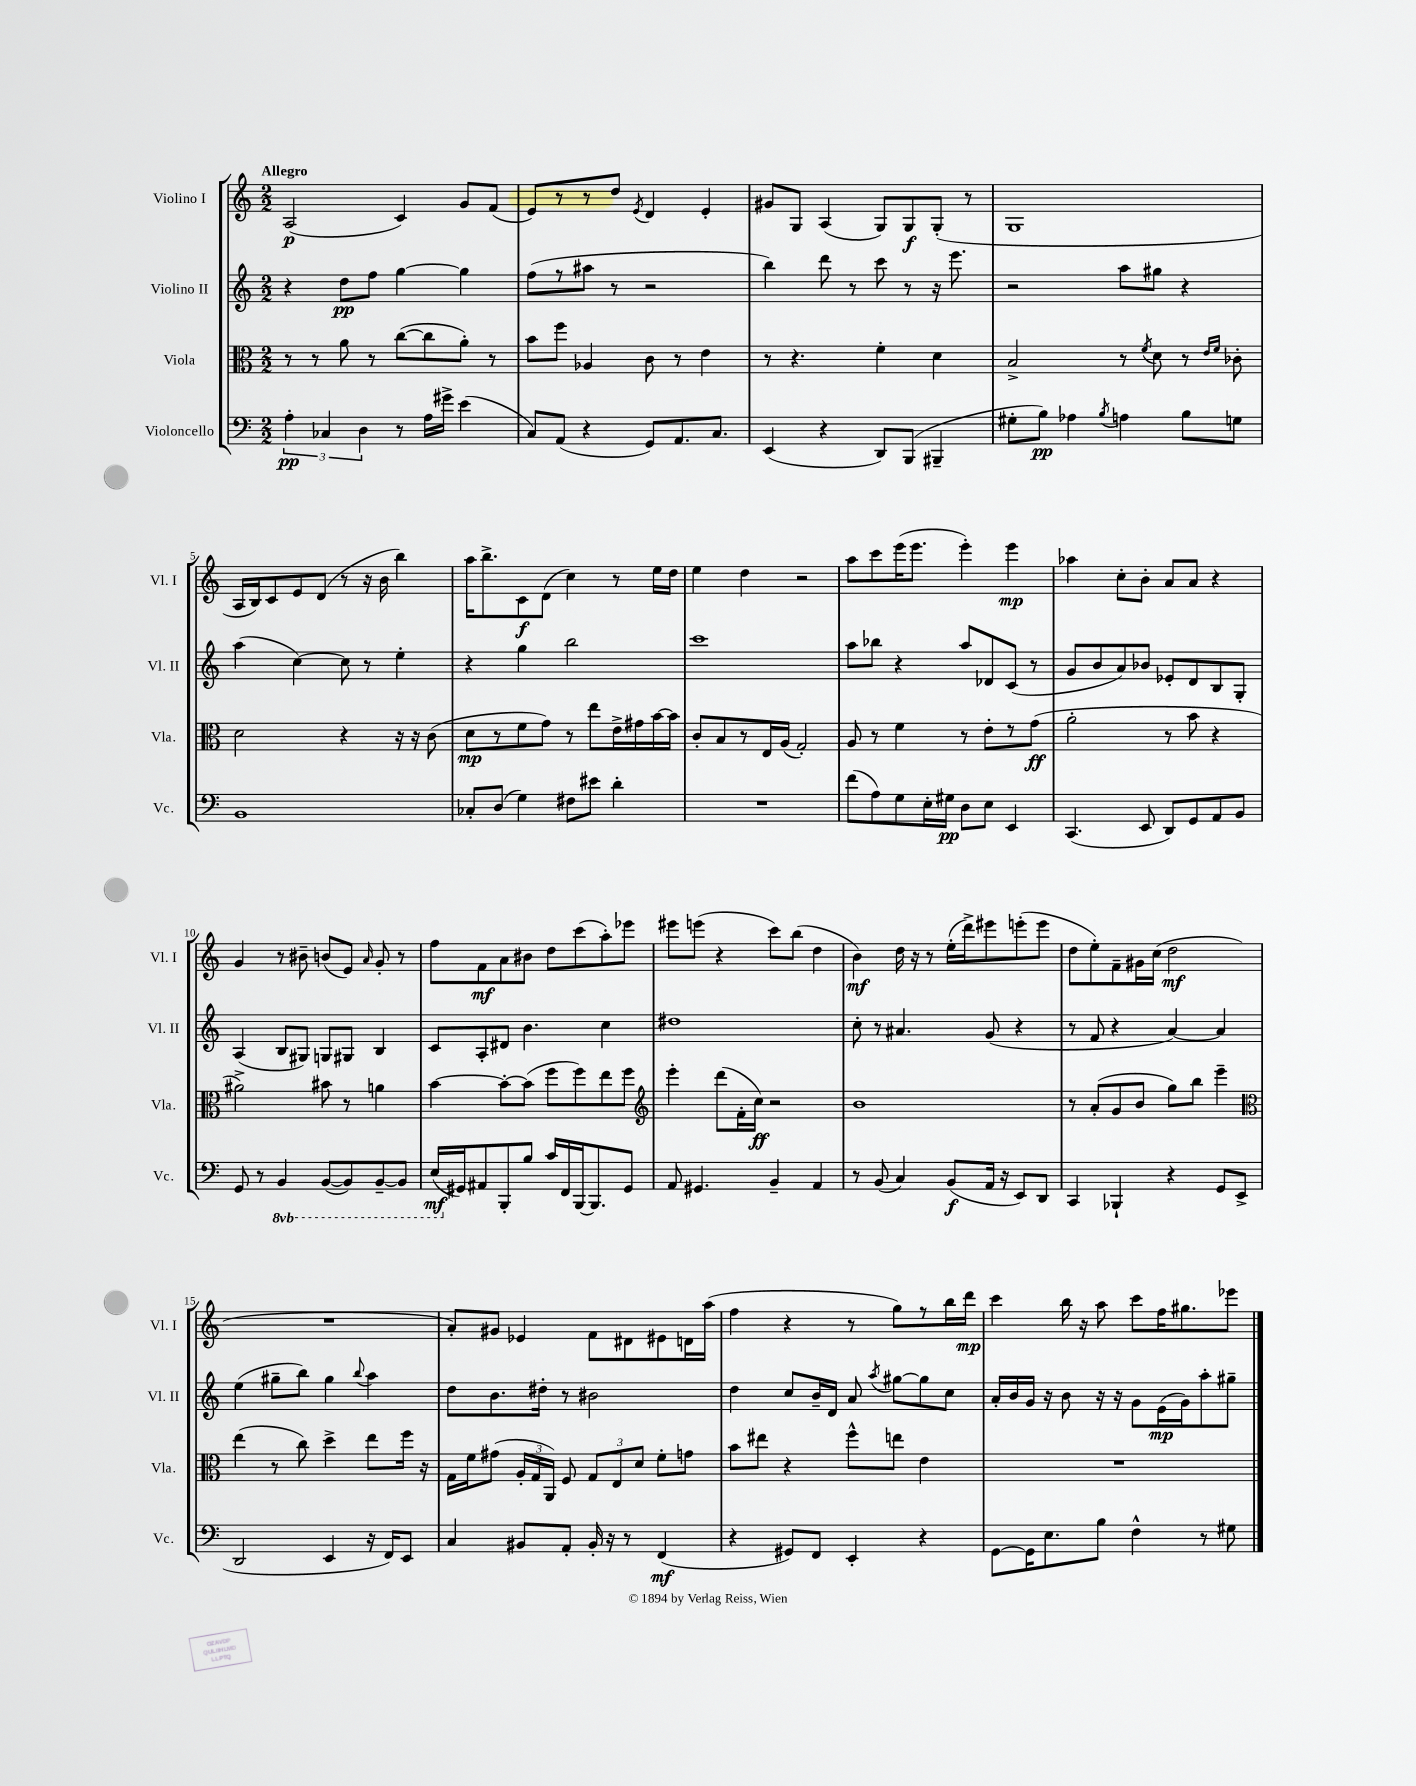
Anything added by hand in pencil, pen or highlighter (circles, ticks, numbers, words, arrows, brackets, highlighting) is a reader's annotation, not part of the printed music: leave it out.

**kern	**kern	**kern	**kern
*staff4	*staff3	*staff2	*staff1
*clefF4	*clefC3	*clefG2	*clefG2
*k[]	*k[]	*k[]	*k[]
*M2/2	*M2/2	*M2/2	*M2/2
6A'	8r	4r	(2A
.	8r	.	.
6C-	.	.	.
.	8a	8dd	.
6D	.	.	.
.	8r	8ff	.
8r	([8cc	[4gg	4c)
16A	8cc]	.	.
16g#^	.	.	.
(4e	8a')	4gg]	8g
.	8r	.	(8f
=	=	=	=
8C)	8b	(8ff	8e)
(8AA	8ff	8r	8r
4r	4A-	8aa#	8r
.	.	8r	8dd
.	.	.	8qe
8GG)	8c	2r	4d
8.AA	8r	.	.
.	4e	.	4e'
8.C	.	.	.
=	=	=	=
(4EE	8r	4bb)	8g#
.	4.r	.	8G
4r	.	8ddd	(4A
.	.	8r	.
8DD)	4f'	8ccc	8G)
(8BBB	.	8r	8G
4BBB#~	4d	16r	(8G'
.	.	8.eee	.
.	.	.	8r
=	=	=	=
8G#'	2B^	2r	1G
8B)	.	.	.
4A-	.	.	.
8qB	.	.	.
4A	8r	8aa	.
.	8qf	.	.
.	8d	8gg#	.
8B	8r	4r	.
.	16qqe	.	.
.	16qqf	.	.
8G	8c-'	.	.
=	=	=	=
1BB	2d	(4aa	16A
.	.	.	16B)
.	.	.	8c
.	.	[4cc)	8e
.	.	.	(8d
.	4r	8cc]	8r
.	.	8r	16r
.	.	.	16b
.	16r	4ee'	4bb)
.	16r	.	.
.	(8c	.	.
=	=	=	=
8C-'	8d	4r	16aa
.	.	.	8.bb^
(8D	8r	.	.
4G)	8f	4gg	8c
.	8g)	.	(8d
8F#	8r	2bb	4cc)
8e#	8ee	.	.
4d'	16e^	.	8r
.	16g#	.	.
.	[16b	.	16ee
.	16b]	.	16dd
=	=	=	=
1r	8c'	1ccc	4ee
.	8B	.	.
.	8r	.	4dd
.	16E	.	.
.	(16A	.	.
.	2G')	.	2r
=	=	=	=
(8f	8A	8aa	8aa
8A)	8r	8bb-	8ccc
8G	4f	4r	(16eee
.	.	.	8.eee
16E'	.	.	.
16G#	.	.	.
8D	8r	8aa	4eee')
8E	8e'	8d-	.
4EE	8r	(8c	4eee
.	(8g	8r	.
=	=	=	=
(4.CC	2a'	8g	4aa-
.	.	8b	.
.	.	8a)	8cc'
8EE	.	8b-	8b'
8DD)	8r	8e-'	8a
8GG	8b	8d	8a
8AA	4r	8B	4r
8BB	.	8G'	.
=	=	=	=
8GG	2a#^)	(4A	4g
8r	.	.	.
4BBB	.	8B	8r
.	.	8G#)	8b#~
([8BBB	8b#	8G	(8b
8BBB])	8r	8G#	8e)
.	.	.	16qqa
[8BBB~	4a	4B	8g'
8BBB]	.	.	8r
=	=	=	=
(16EE	[4b	8c	8ff
16GG#)	.	.	.
8AA#	.	8A'	8f
8BBB'	8b'_	8d#	8a
8B	(8b]	4.b	8b#
16c	8ff	.	8dd
16FF	.	.	.
[16BBB	8ff)	.	(8ccc
8.BBB]	.	.	.
.	8ee	4cc	8aa')
8GG#	8ff	.	8eee-
=	=	=	=
*	*clefG2	*	*
8AA	4eee'	1dd#	8eee#
4.GG#	.	.	(8eee
.	(8ddd	.	4r
.	16f'	.	.
.	16cc)	.	.
4BB~	2r	.	8ccc)
.	.	.	(8bb
4AA	.	.	4dd
=	=	=	=
8r	1b	8cc'	4b)
(8BB	.	8r	.
4C)	.	4.a#	16dd
.	.	.	16r
.	.	.	8r
(8BB	.	.	(16ee'
.	.	.	16ddd^)
16AA	.	(8g	8eee#
16r	.	.	.
8EE)	.	4r	(8eee'
8DD	.	.	8eee
=	=	=	=
4CC	8r	8r	8dd
.	(8a'	8f	8ee')
4BBB-`	8g	4r	8f~
.	8b	.	16g#
.	.	.	(16cc
4r	8gg)	[4a)	2dd
.	8bb	.	.
8GG	4eee~	4a]	.
(8EE^	.	.	.
=	=	=	=
*	*clefC3	*	*
2DD	(4ee	(4ee	1r
.	8r	8gg#~	.
.	8cc)	8bb)	.
4EE	4dd^	4gg#	.
.	.	8qqbb	.
16r	8ee	4aa	.
16FF)	.	.	.
8EE	16ff	.	.
.	16r	.	.
=	=	=	=
4C	16G	8dd	8a')
.	16f	.	.
.	(8g#	8.b	8g#
8BB#	24A'	.	4e-
.	24G	.	.
.	.	16dd#'	.
.	24AA)	.	.
8AA'	8F	8r	.
16BB#'	12G	2b#	8f
16r	.	.	.
.	12E	.	.
8r	.	.	8d#
.	12d	.	.
(4FF	8f'	.	8e#
.	8g	.	16d
.	.	.	(16aa
=	=	=	=
4r	8b	4dd	4ff
.	8ee#	.	.
8GG#)	4r	8cc	4r
8FF	.	16b~	.
.	.	16d	.
4EE'	8ff^^	8a	8r
.	.	8qaa	.
.	8ee	[8gg#	8gg)
4r	4e	8gg#]	8r
.	.	8cc	16bb
.	.	.	16ddd
=	=	=	=
[8GG	1r	16a'	4ccc
.	.	16b	.
16GG]	.	16g	.
8.E	.	16r	.
.	.	8b	16bb
.	.	.	16r
8B	.	16r	8aa
.	.	16r	.
4F^^	.	8g	8ccc
.	.	(16e	16ff
.	.	16g)	8.gg#
8r	.	8aa'	.
8G#	.	8gg#~	8eee-
==	==	==	==
*-	*-	*-	*-
